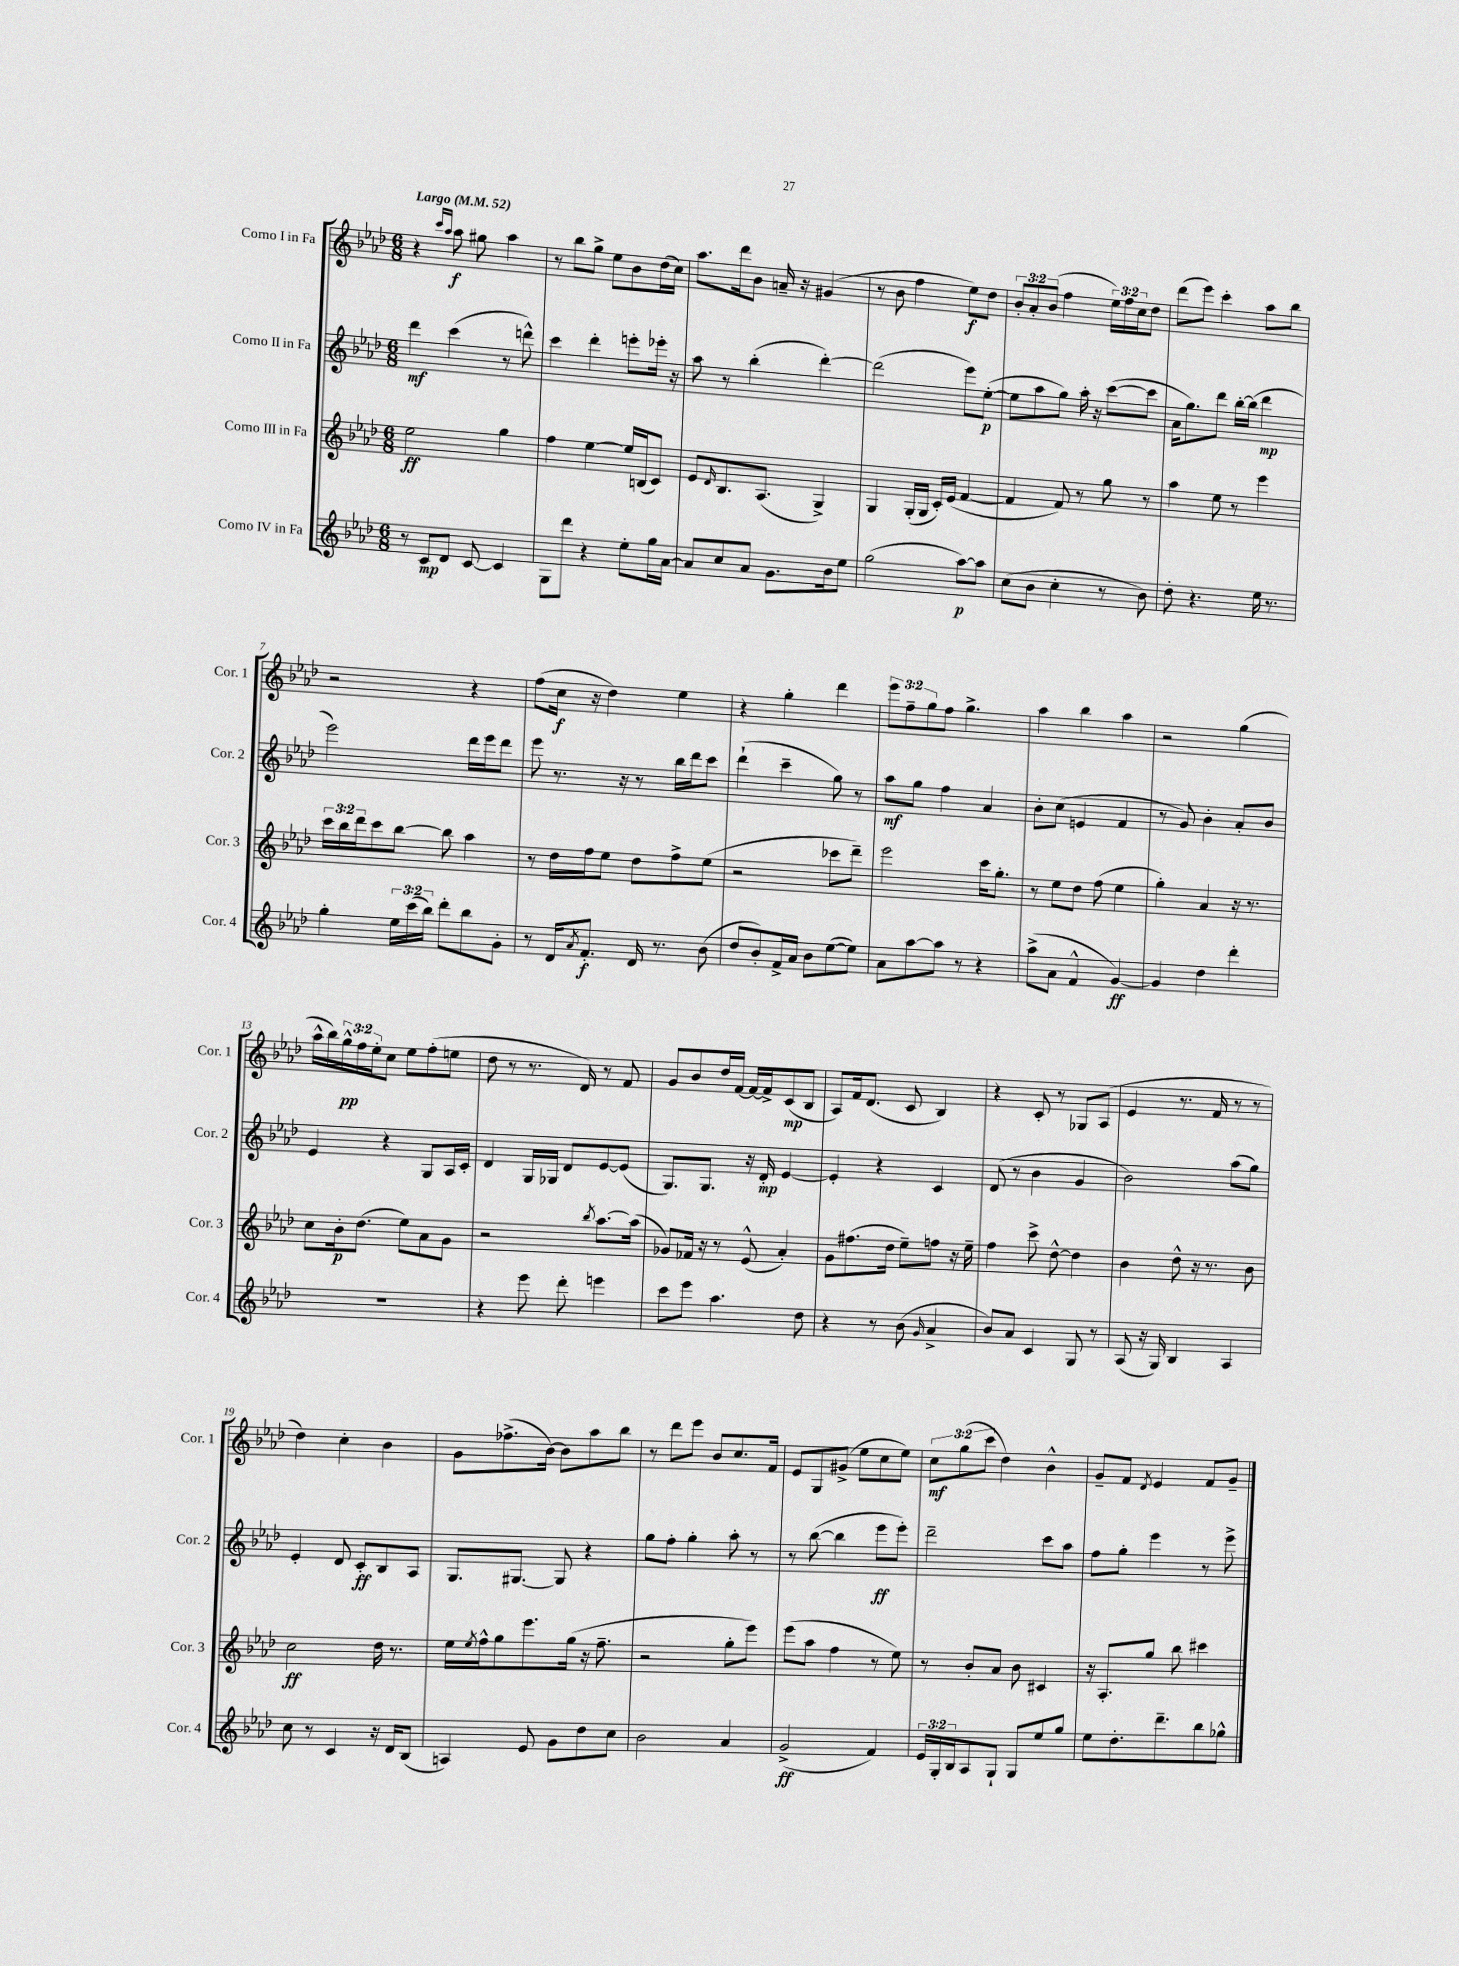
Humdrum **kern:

**kern	**kern	**kern	**kern
*staff4	*staff3	*staff2	*staff1
*clefG2	*clefG2	*clefG2	*clefG2
*k[b-e-a-d-]	*k[b-e-a-d-]	*k[b-e-a-d-]	*k[b-e-a-d-]
*M6/8	*M6/8	*M6/8	*M6/8
*MM52	*MM52	*MM52	*MM52
8r	2ee-	4ddd-	4r
8c	.	.	.
.	.	.	16qqccc
.	.	.	16qqaa-
8d-	.	(4ccc	8aa-
[8c	.	.	8gg#
4c]	4gg	8r	4aa-
.	.	8ddd^^)	.
=	=	=	=
8G	4ff	4ccc	8r
8ddd-	.	.	8bb-
4r	[4ee-	4ddd-'	8gg^
.	.	.	8ee-
8ee-'	16ee-]	8eee'	8b-
.	(16B	.	.
16gg	8c)	16eee-'	(16dd-
[16a-	.	16r	16cc)
=	=	=	=
8a-]	8e-	8aa-	8.aa-
.	16qqd-	.	.
8cc	8.B-	8r	.
.	.	.	16ddd-
8a-	.	(4bb-'	8b-
.	(8.A-	.	.
8.g	.	.	16a~
.	.	.	16r
.	4G^)	[4ddd-')	(4g#
16b-	.	.	.
8ee-	.	.	.
=	=	=	=
(2gg	4G	(2ddd-]	8r
.	.	.	8b-
.	(16G'	.	4ff
.	16G	.	.
.	16c')	.	.
.	(16e-	.	.
[8aa-)	[4f	8eee-)	8ee-)
8aa-]	.	([8ee-'	8dd-
=	=	=	=
(8cc	4f]	8ee-]	12b-'
.	.	.	12a-'
8b-	.	8aa-	.
.	.	.	(12b-
4cc'	8f)	8gg)	4ff
.	8r	16aa-'	.
.	.	16r	.
8r	8gg	([8ccc	24ee-)
.	.	.	24ff
.	.	.	24cc
8b-)	8r	8ccc]	8dd-
=	=	=	=
8dd-'	4aa-	16a-	(8ddd-
.	.	8.gg)	.
4.r	.	.	8eee-)
.	8ee-	8ddd-	4ccc'
.	8r	[16bb-'	.
.	.	(16bb-]	.
16ee-	4eee-	4ddd-	8aa-
8.r	.	.	.
.	.	.	8bb-
=	=	=	=
4gg'	24ccc	2eee-)	2r
.	24bb-	.	.
.	24ddd-	.	.
.	8ccc	.	.
24ee-	[8bb-	.	.
(24ccc	.	.	.
24bb-)	.	.	.
8ddd-'	8bb-]	.	.
8bb-	4aa-	16ddd-	4r
.	.	16eee-	.
8g'	.	8ddd-	.
=	=	=	=
8r	8r	8eee-	(8ff
16d-	16dd-	8.r	16cc
8qa-	.	.	.
8.f'	16ff	.	16r
.	8ee-	.	4dd-)
.	.	16r	.
16d-	8dd-	8r	.
8.r	.	.	.
.	8ff^	16bb-	4ee-
.	.	16ddd-	.
(8b-	(8ee-	8ccc	.
=	=	=	=
8dd-	2r	(4ddd-`	4r
8b-')	.	.	.
16f^	.	4ccc~	4gg'
16a-	.	.	.
8b-	.	.	.
([8ee-	8ccc-	8gg)	4ddd-
8ee-])	8ddd-~)	8r	.
=	=	=	=
8a-	2eee-	8aa-	12eee-
.	.	.	12ff~
[8aa-	.	8gg	.
.	.	.	12gg
8aa-]	.	4ff	8ff
8r	.	.	4.gg^
4r	16ccc	4a-	.
.	8.gg'	.	.
=	=	=	=
(8aa-^	8r	8b-'	4aa-
8a-	8ee-	(8cc	.
4f^^	8dd-	4e	4bb-
.	(8ff	.	.
[4g)	4ee-	4f	4aa-
=	=	=	=
4g]	4gg')	8r	2r
.	.	8g)	.
4dd-	4a-	4b-'	.
4ddd-'	16r	8a-'	(4gg
.	8.r	.	.
.	.	8b-	.
=	=	=	=
2.r	8cc	4e-	16aa-^^
.	.	.	16bb-)
.	16b-'	.	24gg^^
.	.	.	24ff
.	(8.dd-	.	.
.	.	.	24ee-'
.	.	4r	8cc
.	8ee-)	.	8ee-
.	8a-	8G	(8ff'
.	8g	16A-	8ee
.	.	16c'	.
=	=	=	=
4r	2r	4d-	8dd-
.	.	.	8r
8eee-	.	16G	8.r
.	.	16G-	.
8ddd-'	.	8d-	.
.	.	.	16d-)
.	8qbb-	.	.
4eee	[8.aa-	[8e-	8r
.	.	(8e-]	8f
.	(16aa-]	.	.
=	=	=	=
8ccc	8g-)	8.G)	8g
8eee-	16f-	.	8b-
.	16r	8.G	.
4.aa-	8r	.	16dd-
.	.	.	[16f
.	(8e-^^	16r	16f_
.	.	16d-'	16f^]
.	4a-')	[4e-	(8c
8dd-	.	.	8B-
=	=	=	=
4r	8g	4e-']	8A-)
.	(8.ff#	.	16f
.	.	.	(8.d-
8r	.	4r	.
.	16dd-	.	.
(8b-	8ee-~)	.	8c
16qqg	.	.	.
4a-^	8ff	4c	4B-)
.	16r	.	.
.	16ee-~	.	.
=	=	=	=
8b-)	4ff	(8d-	4r
8a-	.	8r	.
4c	8ccc^	4b-	8c'
.	[8dd-^^	.	8r
8G	4dd-]	4g	8G-
8r	.	.	(8A-
=	=	=	=
(8A-	4b-	2b-)	4e-
16r	.	.	.
16G)	.	.	.
4B-	8dd-^^	.	8.r
.	16r	.	.
.	8.r	.	16f
4A-	.	(8aa-	8r
.	8b-	8gg)	8r
=	=	=	=
8cc	2cc	4e-'	4dd-)
8r	.	.	.
4c	.	8d-	4cc'
.	.	8c'	.
16r	16dd-	8B-	4b-
16d-	8.r	.	.
(8B-	.	8A-	.
=	=	=	=
4A)	16ee-	8.G	8g
.	8qee-	.	.
.	16ff^^	.	.
.	8gg	.	(8.ff-^
.	.	[8.G#	.
8e-	8.eee-	.	.
.	.	.	[16b-)
8g	.	8G#]	8b-]
.	(16gg	.	.
8dd-	16r	4r	8aa-
.	8.ff~	.	.
8cc	.	.	8bb-
=	=	=	=
2b-	2r	8gg	8r
.	.	8ff'	8ddd-
.	.	4gg'	8eee-
.	.	.	8b-
4a-	8gg'	8aa-'	8.cc
.	8eee-)	8r	.
.	.	.	16f
=	=	=	=
(2g^	(8eee-	8r	8e-
.	8aa-	([8bb-	8G
.	4ff	4bb-]	(8g#^
.	.	.	8ee-
4f)	8r	8eee-	8cc
.	8ee-)	8eee-')	8ee-)
=	=	=	=
24e-	8r	2ddd-~	12cc
24G'	.	.	.
24B-	.	.	(12gg
8A-	8b-'	.	.
.	.	.	12ccc
8G`	8a-	.	4dd-)
8G	8b-	.	.
8ee-	4c#	8ccc	4b-^^
8gg	.	8aa-	.
=	=	=	=
8ee-	16r	8ff	8g~
.	8.A-'	.	.
8.dd-'	.	8gg'	8f
.	.	.	8qd-
.	8gg	4eee-	4e-
8.ddd-~	.	.	.
.	8bb-	.	.
8bb-	4ccc#	8r	8f
8gg-^^	.	8eee-^	8g~
==	==	==	==
*-	*-	*-	*-
